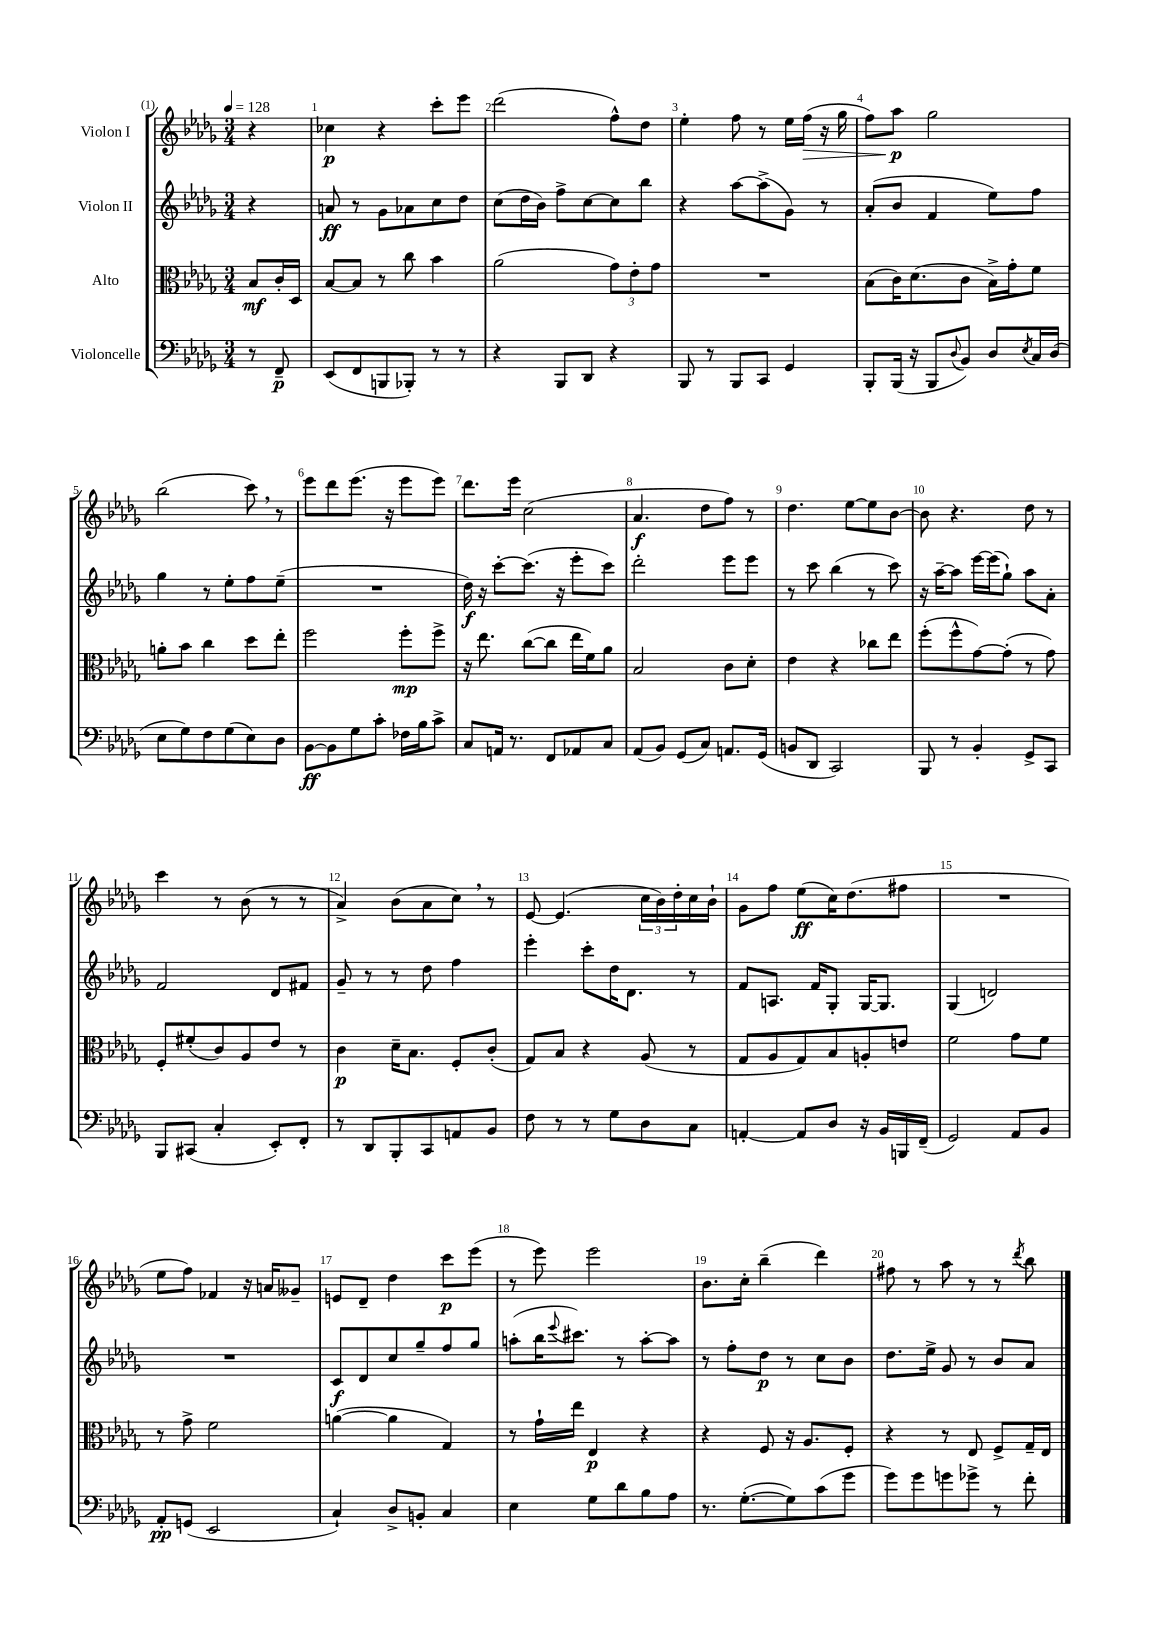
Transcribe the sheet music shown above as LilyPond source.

<<
\new StaffGroup <<
\new Staff = "s0" \with { instrumentName = "Violon I" } {
    \clef treble \key des \major \numericTimeSignature \time 3/4 \partial 4 \tempo 4 = 128
    r4 |
    ces''4\p r4 c'''8-. ees'''8 |
    des'''2( f''8-^) des''8 |
    ees''4-. f''8 r8 ees''16 f''16\>( r16 ges''16 |
    f''8) aes''8\p\! ges''2 |
    bes''2( c'''8) \breathe r8 |
    ees'''8 des'''8 ees'''8.( r16 ees'''8 ees'''8) |
    des'''8. ees'''16 c''2( |
    aes'4.\f des''8 f''8) r8 |
    des''4. ees''8~ ees''8 bes'8~ |
    bes'8 r4. des''8 r8 |
    c'''4 r8 bes'8( r8 r8 |
    aes'4->) bes'8( aes'8 c''8) \breathe r8 |
    ees'8~ ees'4.( \tuplet 3/2 { c''16 bes'16) des''16-. } c''16 bes'16-! |
    ges'8 f''8 ees''8\ff( c''16) des''8.( fis''8 |
    R2. |
    ees''8 f''8) fes'4 r16 a'16 geses'8-- |
    e'8 des'8-- des''4 c'''8\p ees'''8( |
    r8 ees'''8) ees'''2 |
    bes'8. c''16-. bes''4--( des'''4) |
    fis''8 r8 aes''8 r8 r8 \acciaccatura { des'''8 } bes''8 \bar "|." |
}
\new Staff = "s1" \with { instrumentName = "Violon II" } {
    \clef treble \key des \major \numericTimeSignature \time 3/4 \partial 4
    r4 |
    a'8\ff r8 ges'8 aes'8 c''8 des''8 |
    c''8( des''16 bes'16) f''8-> c''8~ c''8 bes''8 |
    r4 aes''8~ aes''8->( ges'8) r8 |
    aes'8-.( bes'8 f'4 ees''8) f''8 |
    ges''4 r8 ees''8-. f''8 ees''8--( |
    R2. |
    des''16\f) r16 c'''8~-. c'''8.( r16 ees'''8-. c'''8) |
    des'''2-. ees'''8 ees'''8 |
    r8 c'''8 bes''4( r8 c'''8) |
    r16 aes''16~-- aes''8 ees'''16~ ees'''16( ges''8-!) aes''8 aes'8-. |
    f'2 des'8 fis'8 |
    ges'8-- r8 r8 des''8 f''4 |
    ees'''4-. c'''8-. des''16 des'8. r8 |
    f'8 a8. f'16 ges8-. ges16~ ges8. |
    ges4( d'2) |
    R2. |
    c'8\f des'8 c''8 ges''8-- f''8 ges''8 |
    a''8-.( bes''16 \appoggiatura { ees'''8 } cis'''8.) r8 a''8~-. a''8 |
    r8 f''8-. des''8\p r8 c''8 bes'8 |
    des''8. ees''16-> ges'8 r8 bes'8 aes'8 \bar "|." |
}
\new Staff = "s2" \with { instrumentName = "Alto" } {
    \clef alto \key des \major \numericTimeSignature \time 3/4 \partial 4
    bes8\mf c'16-. des16 |
    bes8~ bes8 r8 c''8 bes'4 |
    aes'2( \tuplet 3/2 { ges'8) ees'8-. ges'8 } |
    R2. |
    bes8( c'16) des'8.( c'8 bes16->) ges'16-. f'8 |
    a'8-. bes'8 c''4 des''8 ees''8-. |
    f''2 f''8-.\mp f''8-> |
    r16 ees''8. c''8~( c''8 ees''16 f'16) aes'8 |
    bes2 c'8 des'8-. |
    ees'4 r4 ces''8 ees''8 |
    f''8-.( f''8-^ ges'8~) ges'8-.( r8 ges'8) |
    f8-. fis'8-.( c'8) aes8 ees'8 r8 |
    c'4\p des'16-- bes8. f8-. c'8-.( |
    ges8) bes8 r4 aes8( r8 |
    ges8 aes8 ges8) bes8 a8-. e'8 |
    f'2 ges'8 f'8 |
    r8 ges'8-> f'2 |
    a'4~( a'4 ges4) |
    r8 ges'16-! ees''16 ees4\p r4 |
    r4 f8 r16 aes8. f8-. |
    r4 r8 ees8 f8-> ges16-- ees16 \bar "|." |
}
\new Staff = "s3" \with { instrumentName = "Violoncelle" } {
    \clef bass \key des \major \numericTimeSignature \time 3/4 \partial 4
    r8 f,8--\p |
    ees,8( f,8 b,,8 bes,,8-.) r8 r8 |
    r4 bes,,8 des,8 r4 |
    bes,,8 r8 bes,,8 c,8 ges,4 |
    bes,,8-. bes,,16( r16 bes,,8 \appoggiatura { des8 } bes,8) des8 \acciaccatura { ees8 } c16 des16( |
    ees8 ges8) f8 ges8( ees8) des8 |
    bes,8~\ff bes,8 ges8 c'8-. fes16 bes16 c'8-> |
    c8 a,16 r8. f,8 aes,8 c8 |
    aes,8( bes,8) ges,8( c8) a,8. ges,16( |
    b,8 des,8 c,2) |
    bes,,8 r8 bes,4-. ges,8-> c,8 |
    bes,,8 cis,8( c4-. ees,8-.) f,8-. |
    r8 des,8 bes,,8-. c,8 a,8 bes,8 |
    f8 r8 r8 ges8 des8 c8 |
    a,4~-. a,8 des8 r16 bes,16 b,,16 f,16--( |
    ges,2) aes,8 bes,8 |
    aes,8-.\pp g,8( ees,2 |
    c4-!) des8-> b,8-. c4 |
    ees4 ges8 des'8 bes8 aes8 |
    r8. ges8.~-.( ges8) c'8( ges'8 |
    ges'8) ges'8 g'8 ges'8-> r8 f'8-. \bar "|." |
}
>>
>>
\layout { \context { \Score \override BarNumber.break-visibility = ##(#f #t #t) barNumberVisibility = #all-bar-numbers-visible } }
